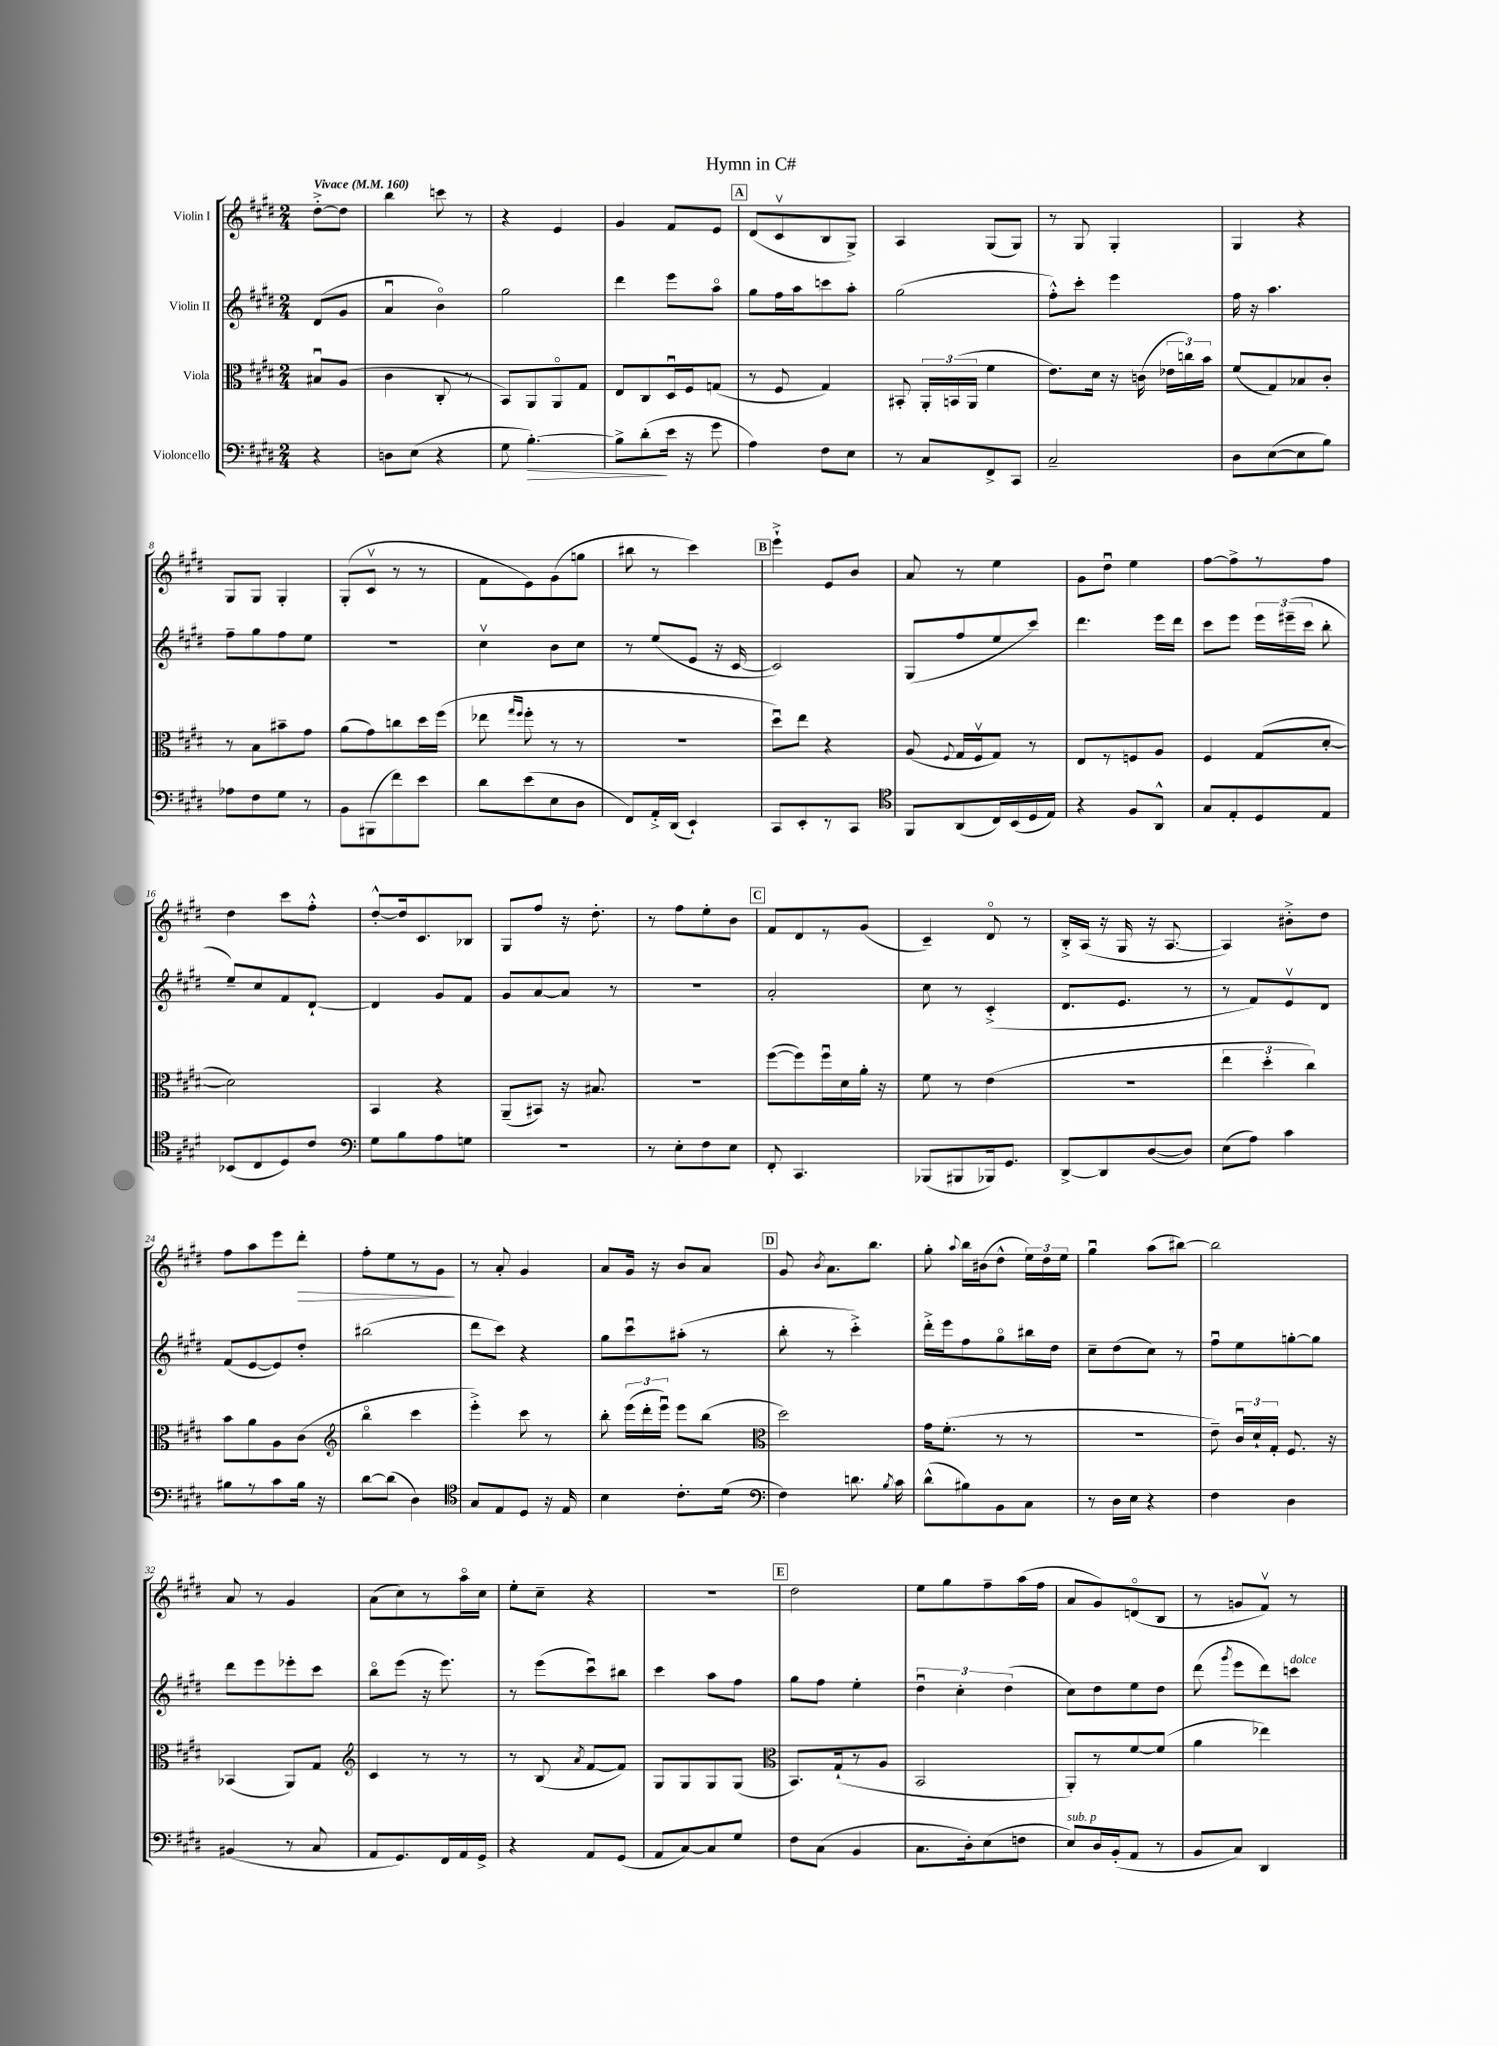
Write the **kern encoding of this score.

**kern	**dynam	**kern	**kern	**kern	**dynam
*part4	*part4	*part3	*part2	*part1	*part1
*staff4	*staff4	*staff3	*staff2	*staff1	*staff1
*I"Violoncello	*	*I"Viola	*I"Violin II	*I"Violin I	*
*clefF4	*	*clefC3	*clefG2	*clefG2	*
*k[f#c#g#d#]	*	*k[f#c#g#d#]	*k[f#c#g#d#]	*k[f#c#g#d#]	*
*M2/4	*	*M2/4	*M2/4	*M2/4	*
*MM160	*	*MM160	*MM160	*MM160	*
=	=	=	=	=	=
!	!	!	!	!LO:TX:a:B:t=Vivace	!
4r	.	8B#Xu/L	(8d#/L	[8dd#'^\L	.
.	.	(8A/J	8g#/J	8dd#\J]	.
=1	=1	=1	=1	=1	=1
8Dn\L	.	4c#\	4au/	4bb\	.
(8E\J	.	.	.	.	.
4r	.	8C#'/	4b\)	8cccn\	.
.	.	8r	.	8r	.
=2	=2	=2	=2	=2	=2
8G#\	.	8BB/L)	2gg#\	4r	.
!	!LO:HP:b	!	!	!	!
[4.B'\)	>	8AA/	.	.	.
.	.	8AA/	.	4e/	.
.	.	8G#/J	.	.	.
=3	=3	=3	=3	=3	=3
8B^\L]	.	8E/L	4ddd#\	4g#/	.
(8d#'\	.	8C#/	.	.	.
16e\Jk	]	16D#u/L	8eee\L	8f#/L	.
16r	.	16F#/J	.	.	.
8g#\	.	(8Gn/J	8aa\J	8e/J	.
!!LO:REH:place=s1:t=A
=4	=4	=4	=4	=4	=4
4A\)	.	8r	8gg#\L	(8d#/L	.
.	.	8F#/	16ff#\L	8c#v/	.
.	.	.	16aa\J	.	.
8F#\L	.	4G#/)	8cccn\	8B/	.
8E\J	.	.	8aa'\J	8G#^/J)	.
=5	=5	=5	=5	=5	=5
8r	.	8BB#X'/	(2gg#\	4A/	.
8C#/L	.	24AA'/LL	.	.	.
.	.	(24BBn/	.	.	.
.	.	24AA/JJ	.	.	.
8FF#^/	.	4f#\	.	(8G#/L	.
8CC#/J	.	.	.	8G#/J)	.
=6	=6	=6	=6	=6	=6
2C#~/	.	8.e\L)	8ff#'^^\L)	8r	.
.	.	.	8ccc#'\J	8G#/	.
.	.	16d#\Jk	.	.	.
.	.	16r	4eee\	4G#'/	.
.	.	(16cn\	.	.	.
.	.	24e-X\LL	.	.	.
.	.	24ccn\)	.	.	.
.	.	24b\JJ	.	.	.
=7	=7	=7	=7	=7	=7
8D#\L	.	(8f#/L	16ff#\	4G#/	.
.	.	.	16r	.	.
([8E\	.	8G#/)	4.aa\	.	.
8E\]	.	8B-X/	.	4r	.
8B\J)	.	8c#'/J	.	.	.
!!LO:LB:g=z
=8	=8	=8	=8	=8	=8
8A-X\L	.	8r	8ff#~\L	8G#/L	.
8F#\	.	8B\L	8gg#\	8G#/J	.
8G#\J	.	8b#X~\	8ff#\	4G#'/	.
8r	.	8g#\J	8ee\J	.	.
=9	=9	=9	=9	=9	=9
8BB\L	.	(8a\L	2r	(8G#'/L	.
(8BBB#X\	.	8g#\)	.	8c#v/J	.
8f#\)	.	8ccn\	.	8r	.
8e\J	.	16dd#\L	.	8r	.
.	.	(16ff#\JJ	.	.	.
=10	=10	=10	=10	=10	=10
8d#\L	.	8ee-X\	4cc#v\	8f#\L	.
.	.	16qqgg#/LL	.	.	.
.	.	16qqff#/JJ	.	.	.
(8e\	.	8ff#'\	.	8e\)	.
8E\	.	8r	8b\L	(8g#\	.
8D#\J	.	8r	8cc#\J	8ggn\J	.
=11	=11	=11	=11	=11	=11
8FF#/L)	.	2r	8r	8bb#X\	.
16AA'^/L	.	.	(8ee/L	8r	.
(16DD#/JJ	.	.	.	.	.
4EE`/)	.	.	8e/J	4ccc#\)	.
.	.	.	16r	.	.
.	.	.	[16c#/	.	.
!!LO:REH:place=s1:t=B
=12	=12	=12	=12	=12	=12
8CC#/L	.	8dd#u\L)	2c#/])	4eee`^\	.
8EE'/	.	8ee\J	.	.	.
8r	.	4r	.	8e/L	.
8CC#/J	.	.	.	8b/J	.
=13	=13	=13	=13	=13	=13
*clefC4	*	*	*	*	*
8FF#/L	.	(8A/	(8G#/L	8a/	.
.	.	8qqF#/	.	.	.
(8AA/	.	16G#/LL	8ff#/	8r	.
.	.	16F#v/J	.	.	.
16C#/L)	.	8G#/J)	8ee/	4ee\	.
(16BB/	.	.	.	.	.
16D#/	.	8r	8ccc#/J)	.	.
16E/JJ)	.	.	.	.	.
=14	=14	=14	=14	=14	=14
4r	.	8E/L	4.ddd#\	8g#\L	.
.	.	8r	.	8dd#u\J	.
8F#/L	.	8Fn/	.	4ee\	.
8AA^^/J	.	8A/J	16eee\LL	.	.
.	.	.	16ddd#\JJ	.	.
=15	=15	=15	=15	=15	=15
8G#/L	.	4F#/	8ccc#\L	[8ff#\L	.
8E'/	.	.	8eee\J	8ff#^\]	.
8D#/	.	(8G#/L	24eee\LL	8r	.
.	.	.	(24eee#X~\	.	.
.	.	.	24ccc#\JJ	.	.
8E/J	.	[8d#'/J	8bb'\	8ff#\J	.
!!LO:LB:g=z
=16	=16	=16	=16	=16	=16
(8BB-X/L	.	2d#\])	8ee~/L)	4dd#\	.
8C#/	.	.	8cc#/	.	.
8D#/)	.	.	8f#/	8ccc#\L	.
8c#/J	.	.	[8d#`/J	8ff#'^^\J	.
=17	=17	=17	=17	=17	=17
*clefF4	*	*	*	*	*
8G#\L	.	4BB/	4d#/]	[8dd#'^^/L	.
8B\	.	.	.	16dd#/k]	.
.	.	.	.	8.c#/	.
8A\	.	4r	8g#/L	.	.
8Gn\J	.	.	8f#/J	8B-X/J	.
=18	=18	=18	=18	=18	=18
2r	.	(8AA~/L	8g#/L	8G#/L	.
.	.	8BB#X/J)	[8a/	8ff#/J	.
.	.	16r	8a/J]	16r	.
.	.	8.B#X/	.	8.dd#'\	.
.	.	.	8r	.	.
=19	=19	=19	=19	=19	=19
8r	.	2r	2r	8r	.
8E'\L	.	.	.	8ff#\L	.
8F#\	.	.	.	8ee'\	.
8E\J	.	.	.	8b\J	.
!!LO:REH:place=s1:t=C
=20	=20	=20	=20	=20	=20
8FF#'/	.	([8ff#\L	2a'/	8f#/L	.
4.CC#/	.	8ff#\])	.	8d#/	.
.	.	16ff#u\L	.	8r	.
.	.	16d#\	.	.	.
.	.	16a'\JJ	.	(8g#/J	.
.	.	16r	.	.	.
=21	=21	=21	=21	=21	=21
(8BBB-X/L	.	8f#\	8cc#\	4c#~/)	.
8BBB#X/	.	8r	8r	.	.
16BBB-X/k)	.	(4e\	(4c#'^/	8d#/	.
8.GG#/J	.	.	.	.	.
.	.	.	.	8r	.
=22	=22	=22	=22	=22	=22
[8DD#^/L	.	2r	8.d#/L	16B'^/LL	.
.	.	.	.	(16A/JJ	.
8DD#/]	.	.	.	16r	.
.	.	.	8.e/J	16G#/	.
([8D#/	.	.	.	16r	.
.	.	.	.	[8.A/	.
8D#/J])	.	.	8r	.	.
=23	=23	=23	=23	=23	=23
(8E\L	.	6ee\	8r	4A/])	.
8A\J)	.	.	8f#/L)	.	.
.	.	6dd#'\	.	.	.
4c#\	.	.	8ev/	8b#X'^\L	.
.	.	6cc#\)	.	.	.
.	.	.	8d#/J	8dd#\J	.
!!LO:LB:g=z
=24	=24	=24	=24	=24	=24
8B#X\L	.	8b\L	(8f#/L	8ff#\L	.
8r	.	8a\	[8e/	8aa\	.
8c#\	.	8A\	8e/])	8eee\	.
!	!	!	!	!	!LO:HP:b
16B#\Jk	.	(8c#\J	8dd#'/J	8ddd#'\J	>
16r	.	.	.	.	.
=25	=25	=25	=25	=25	=25
*	*	*clefG2	*	*	*
[8d#\L	.	4bb\	(2bb#X\	8ff#'\L	.
(8d#\J]	.	.	.	8ee\	.
4D#\)	.	4ccc#\	.	8r	.
.	.	.	.	8g#\J	.
.	.	.	.	.	]
=26	=26	=26	=26	=26	=26
*clefC4	*	*	*	*	*
8G#/L	.	4eee'^\)	8ddd#\L	8r	.
8E/	.	.	8ccc#\J)	8a'/	.
8D#/J	.	8ccc#\	4r	4g#/	.
16r	.	8r	.	.	.
16E/	.	.	.	.	.
=27	=27	=27	=27	=27	=27
4B\	.	8bb'\	8gg#\L	8a/L	.
.	.	(24eee\LL	8ccc#u\	16g#/Jk	.
.	.	24ddd#'\	.	.	.
.	.	.	.	16r	.
.	.	24eeeu\JJ)	.	.	.
8.c#'\L	.	8eee\L	(8aa#X'\J	8b/L	.
.	.	(8bb\J	8r	8a/J	.
(16d#\Jk	.	.	.	.	.
!!LO:REH:place=s1:t=D
=28	=28	=28	=28	=28	=28
*clefF4	*	*clefC3	*	*	*
4F#\)	.	2dd#\)	8bb'\	8g#/	.
.	.	.	.	8qb/	.
.	.	.	8r	8.a\L	.
8.dn\	.	.	4ccc#'^\)	.	.
.	.	.	.	8.bb\J	.
8qB/	.	.	.	.	.
16c#\	.	.	.	.	.
=29	=29	=29	=29	=29	=29
(8d#^^\L	.	16g#\KL	16ddd#'^\LL	8gg#'\	.
.	.	(8.f#'\J	16eee\J	.	.
.	.	.	.	8qqaa/	.
8B#X\)	.	.	8ff#\	16bb\LL	.
.	.	.	.	(16b#X\J	.
8BB\	.	8r	8gg#\	8dd#^^\J	.
8C#\J	.	8r	16bb#X\L	24ee\LL)	.
.	.	.	.	24dd#\	.
.	.	.	16dd#\JJ	.	.
.	.	.	.	24ee\JJ	.
=30	=30	=30	=30	=30	=30
8r	.	2r	8cc#~\L	4gg#u\	.
16D#\LL	.	.	(8dd#\	.	.
16E\JJ	.	.	.	.	.
4r	.	.	8cc#\J)	(8aa\L	.
.	.	.	8r	[8bb#X\J)	.
=31	=31	=31	=31	=31	=31
4F#\	.	8e~\)	8ff#u\L	2bb#\]	.
.	.	24c#u/LL	8ee\	.	.
.	.	24d#`/	.	.	.
.	.	24G#'/JJ	.	.	.
4D#\	.	8.F#/	[8ggn'\	.	.
.	.	.	8gg\J]	.	.
.	.	16r	.	.	.
!!LO:LB:g=z
=32	=32	=32	=32	=32	=32
(4BB#X/	.	(4BB-X/	8ddd#\L	8a/	.
.	.	.	8eee\	8r	.
8r	.	8AA/L)	8eee-X'\	4g#/	.
8C#/	.	8G#/J	8ccc#\J	.	.
=33	=33	=33	=33	=33	=33
*	*	*clefG2	*	*	*
8AA/L	.	4c#/	8bb\L	(8a\L	.
8.GG#/)	.	.	(8eee\J	8cc#\)	.
.	.	8r	16r	8r	.
16FF#/L	.	.	8.eee\)	.	.
16AA/	.	8r	.	16aa\L	.
16GG#^/JJ	.	.	.	16cc#\JJ	.
=34	=34	=34	=34	=34	=34
4r	.	8r	8r	8ee'\L	.
.	.	(8B/	(8eee\L	8cc#~\J	.
.	.	8qa/	.	.	.
8AA/L	.	[8f#/L	8ccc#u\)	4r	.
(8GG#/J	.	8f#/J])	8bb#X\J	.	.
=35	=35	=35	=35	=35	=35
8AA/L	.	8G#/L	4ccc#\	2r	.
[8C#/)	.	8G#/	.	.	.
8C#/]	.	8G#/	8aa\L	.	.
8G#/J	.	(8G#/J	8ff#\J	.	.
!!LO:REH:place=s1:t=E
=36	=36	=36	=36	=36	=36
*	*	*clefC3	*	*	*
8F#\L	.	8.BB/L)	8gg#\L	2dd#\	.
(8C#\J	.	.	8ff#\J	.	.
.	.	(16G#`/k	.	.	.
4BB/	.	8r	4ee'\	.	.
.	.	8A/J	.	.	.
=37	=37	=37	=37	=37	=37
8.C#\L	.	2BB/	6dd#u\	8ee\L	.
.	.	.	.	8gg#\	.
.	.	.	6cc#'\	.	.
16D#'\k)	.	.	.	.	.
(8E\	.	.	.	8ff#~\	.
.	.	.	(6dd#\	.	.
8Fn\J	.	.	.	(16aa\L	.
.	.	.	.	16ff#\JJ	.
=38	=38	=38	=38	=38	=38
!LO:TX:a:i:t=sub. p	!	!	!	!	!
8E/L)	.	8AA'/L)	8cc#\L)	8a/L	.
16D#/L	.	8r	8dd#\	8g#/)	.
(16BB'/J	.	.	.	.	.
8AA/J	.	[8f#/	8ee\	(8dn/	.
8r	.	(8f#/J]	8dd#\J	8B/J	.
=39	=39	=39	=39	=39	=39
8BB/L	.	4a\	(8ddd#\	8r	.
.	.	.	8qggg#/	.	.
8C#/J)	.	.	8eee\L	8gn/L	.
4DD#/	.	4ee-X\)	8ddd#\)	8f#v/J)	.
!	!	!	!LO:TX:a:i:t=dolce	!	!
.	.	.	8cccn\J	8r	.
==	==	==	==	==	==
*-	*-	*-	*-	*-	*-
